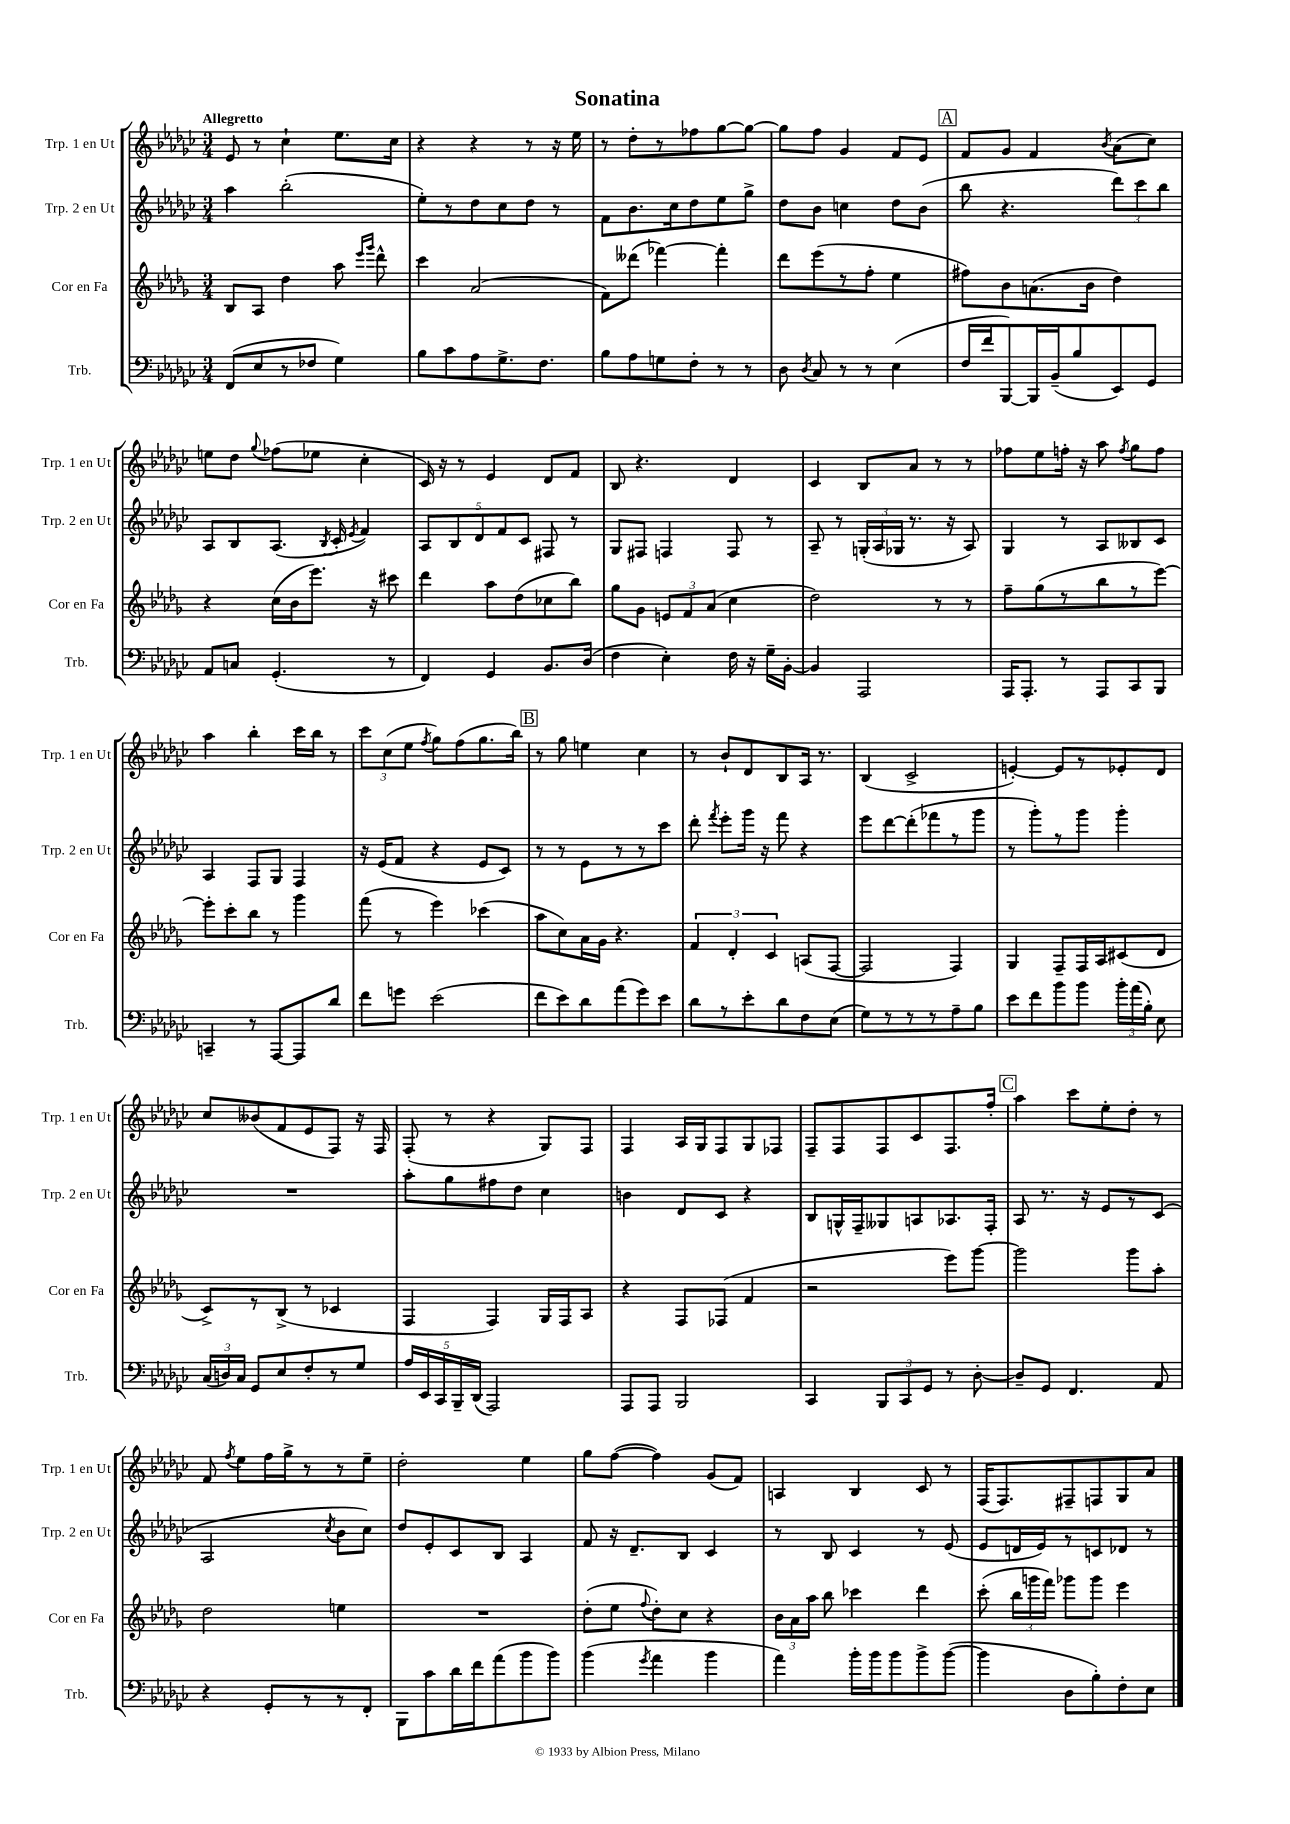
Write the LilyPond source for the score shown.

\header { title = "Sonatina" }
<<
\new StaffGroup <<
\new Staff = "s0" \with { instrumentName = "Trp. 1 en Ut" shortInstrumentName = "Trp. 1 en Ut" } {
    \clef treble \key ges \major \numericTimeSignature \time 3/4 \tempo "Allegretto"
    \autoBeamOff ees'8 r8 ces''4-! ees''8.[ ces''16] |
    r4 r4 r8 r16 ees''16 |
    r8 des''8[-. r8 fes''8 ges''8~ ges''8]~ |
    ges''8[ f''8] ges'4 f'8[ ees'8] |
    \mark \markup { \box "A" } f'8[ ges'8] f'4 \acciaccatura { bes'8 } aes'8[( ces''8]) |
    e''8[ des''8] \appoggiatura { ges''8 } fes''8[( ees''8] ces''4-. |
    ces'16) r16 r8 ees'4 des'8[ f'8] |
    bes8 r4. des'4 |
    ces'4 bes8[ aes'8] r8 r8 |
    fes''8[ ees''8 f''16]-. r16 aes''8 \acciaccatura { f''8 } ges''8[ f''8] |
    aes''4 bes''4-. ces'''16[ bes''16] r8 |
    \tuplet 3/2 { ces'''8[ ces''8( ees''8] } \acciaccatura { f''8 } ges''8[) f''8( ges''8. bes''16]) |
    \mark \markup { \box "B" } r8 ges''8 e''4 ces''4 |
    r8 bes'8[-! des'8 bes8 aes16] r8. |
    bes4( ces'2-> |
    e'4~-.) e'8[ r8 ees'8-. des'8] |
    ces''8[ beses'8( f'8 ees'8 f8]) r16 f16 |
    f8-.( r8 r4 ges8[) f8] |
    f4 aes16[ ges16 f8 ges8 fes8] |
    f8[-- f8 f8 ces'8 f8. f''16]-. |
    \mark \markup { \box "C" } aes''4 ces'''8[ ees''8-. des''8]-. r8 |
    f'8 \acciaccatura { f''8 } ees''8[ f''16 ges''16-> r8 r8 ees''8]-- |
    des''2-. ees''4 |
    ges''8[ f''8]~( f''4) ges'8[( f'8]) |
    a4 bes4 ces'8 r8 |
    f16[( f8.) fis8-- f8 ges8 aes'8] \bar "|." |
}
\new Staff = "s1" \with { instrumentName = "Trp. 2 en Ut" shortInstrumentName = "Trp. 2 en Ut" } {
    \clef treble \key ges \major \numericTimeSignature \time 3/4
    \autoBeamOff aes''4 bes''2-.( |
    ees''8[-.) r8 des''8 ces''8 des''8] r8 |
    f'8[ bes'8. ces''16 des''8 ees''8 ges''8]-> |
    des''8[ bes'8] c''4 des''8[ bes'8]( |
    \mark \markup { \box "A" } bes''8 r4. \tuplet 3/2 { des'''8[) ces'''8 bes''8] } |
    aes8[ bes8 aes8.]( \acciaccatura { bes8 } ces'16-. \acciaccatura { ees'8 } f'4) |
    \tuplet 5/4 { aes8[ bes8 des'8 f'8 ces'8] } fis8 r8 |
    ges8[ fis8] f4 f8 r8 |
    aes8-- r8 \tuplet 3/2 { g16[-.( aes16 ges16] } r8. r16 aes8) |
    ges4 r8 aes8[ beses8 ces'8] |
    aes4 f8[ ges8] f4 |
    r16 ees'16[( f'8] r4 ees'8[ ces'8]) |
    \mark \markup { \box "B" } r8 r8 ees'8[ r8 r8 ces'''8] |
    des'''8-. \acciaccatura { f'''8 } ees'''8[-. ges'''16] r16 f'''8 r4 |
    ees'''8[ des'''8~ des'''8-.( fes'''8 r8 ges'''8] |
    r8 ges'''8[-.) r8 ges'''8] ges'''4-. |
    R2. |
    aes''8[-. ges''8 fis''8 des''8] ces''4 |
    b'4 des'8[ ces'8] r4 |
    bes8[ g16-^ f16-- geses8 a8 aes8. f16]-. |
    \mark \markup { \box "C" } aes8 r8. r16 ees'8[ r8 ces'8]( |
    aes2 \acciaccatura { ces''8 } bes'8[ ces''8]) |
    des''8[ ees'8-. ces'8 bes8] aes4 |
    f'8 r16 des'8.[-- bes8] ces'4 |
    r8 bes8 ces'4 r8 ees'8( |
    ees'8[ d'16 ees'16) r8 c'8 des'8] r8 \bar "|." |
}
\new Staff = "s2" \with { instrumentName = "Cor en Fa" shortInstrumentName = "Cor en Fa" } {
    \clef treble \key des \major \numericTimeSignature \time 3/4
    \autoBeamOff bes8[ aes8] des''4 aes''8 \grace { ees'''16[ ges'''16] } des'''8-^ |
    c'''4 aes'2( |
    f'8[) deses'''8]( fes'''4~) fes'''4-. |
    des'''8[ ees'''8( r8 f''8]-. ees''4 |
    \mark \markup { \box "A" } fis''8[) bes'8 a'8.( bes'16] des''4) |
    r4 c''16[( bes'16 ees'''8.]) r16 cis'''8 |
    des'''4 aes''8[ des''8( ces''8 bes''8]) |
    ges''8[ ges'8] \tuplet 3/2 { e'8[ f'8 aes'8]( } c''4 |
    des''2) r8 r8 |
    f''8[-- ges''8( r8 bes''8 r8 ees'''8]~) |
    ees'''8[-. c'''8-. bes''8] r8 ges'''4 |
    f'''8( r8 ees'''4) ces'''4( |
    \mark \markup { \box "B" } aes''8[ c''8) aes'16 ges'16] r4. |
    \tuplet 3/2 { f'4 des'4-. c'4 } a8[( f8]~ |
    f2 f4) |
    ges4 f8[-- f16 aes16 cis'8( des'8] |
    c'8[->) r8 bes8]->( r8 ces'4 |
    f4 f4) ges16[ f16 aes8] |
    r4 f8[ fes8]( f'4 |
    r2 ees'''8[) ges'''8]~ |
    \mark \markup { \box "C" } ges'''2 ges'''8[ aes''8]-. |
    des''2 e''4 |
    R2. |
    des''8[-.( ees''8] \appoggiatura { f''8 } des''8[-.) c''8] r4 |
    \tuplet 3/2 { bes'16[ aes'16 aes''16] } bes''8 ces'''4 des'''4 |
    c'''8-.( \tuplet 3/2 { bes''16[ g'''16 f'''16]) } ges'''8[ ges'''8] ees'''4 \bar "|." |
}
\new Staff = "s3" \with { instrumentName = "Trb." shortInstrumentName = "Trb." } {
    \clef bass \key ges \major \numericTimeSignature \time 3/4
    \autoBeamOff f,8[( ees8 r8 fes8] ges4) |
    bes8[ ces'8 aes8 ges8.-> f8.] |
    bes8[ aes8 g8 f8]-. r8 r8 |
    des8 \acciaccatura { des8 } ces8 r8 r8 ees4( |
    \mark \markup { \box "A" } f16[ f'16 bes,,8~) bes,,16 bes,16--( bes8 ees,8) ges,8] |
    aes,8[ c8] ges,4.-.( r8 |
    f,4) ges,4 bes,8.[ des16]( |
    f4 ees4-.) f16 r16 ges16[-- bes,16]~-. |
    bes,4 aes,,2 |
    aes,,16[ aes,,8.]-. r8 aes,,8[ ces,8 bes,,8] |
    c,4-- r8 aes,,8[~ aes,,8 des'8] |
    f'8[ g'8] ees'2( |
    \mark \markup { \box "B" } f'8[ ees'8) des'8 aes'8( ges'8) ees'8] |
    des'8[ r8 ees'8-. des'8 f8 ees8]( |
    ges8[) r8 r8 r8 aes8-- bes8] |
    ees'8[ f'8 bes'8 bes'8] \tuplet 3/2 { bes'16[-. aes'16( bes16]-.) } ees8 |
    \tuplet 3/2 { ces16[( d16) ces16] } ges,8[ ees8 f8-. r8 ges8] |
    \tuplet 5/4 { aes16[ ees,16 ces,16 bes,,16-- des,16]( } aes,,2) |
    aes,,8[ aes,,8] bes,,2 |
    ces,4 \tuplet 3/2 { bes,,8[ ces,8 ges,8] } r8 des8~-. |
    \mark \markup { \box "C" } des8[-- ges,8] f,4. aes,8 |
    r4 ges,8[-. r8 r8 f,8]-. |
    bes,,8[ ces'8 des'16 f'16 aes'8( bes'8 bes'8]) |
    bes'4( \acciaccatura { ges'8 } aes'4 bes'4 |
    aes'4) bes'16[-. bes'16 bes'8 bes'8-> bes'8]~( |
    bes'4 des8[ bes8-.) f8-. ees8] \bar "|." |
}
>>
>>
\layout { \context { \Score \remove "Bar_number_engraver" } }
